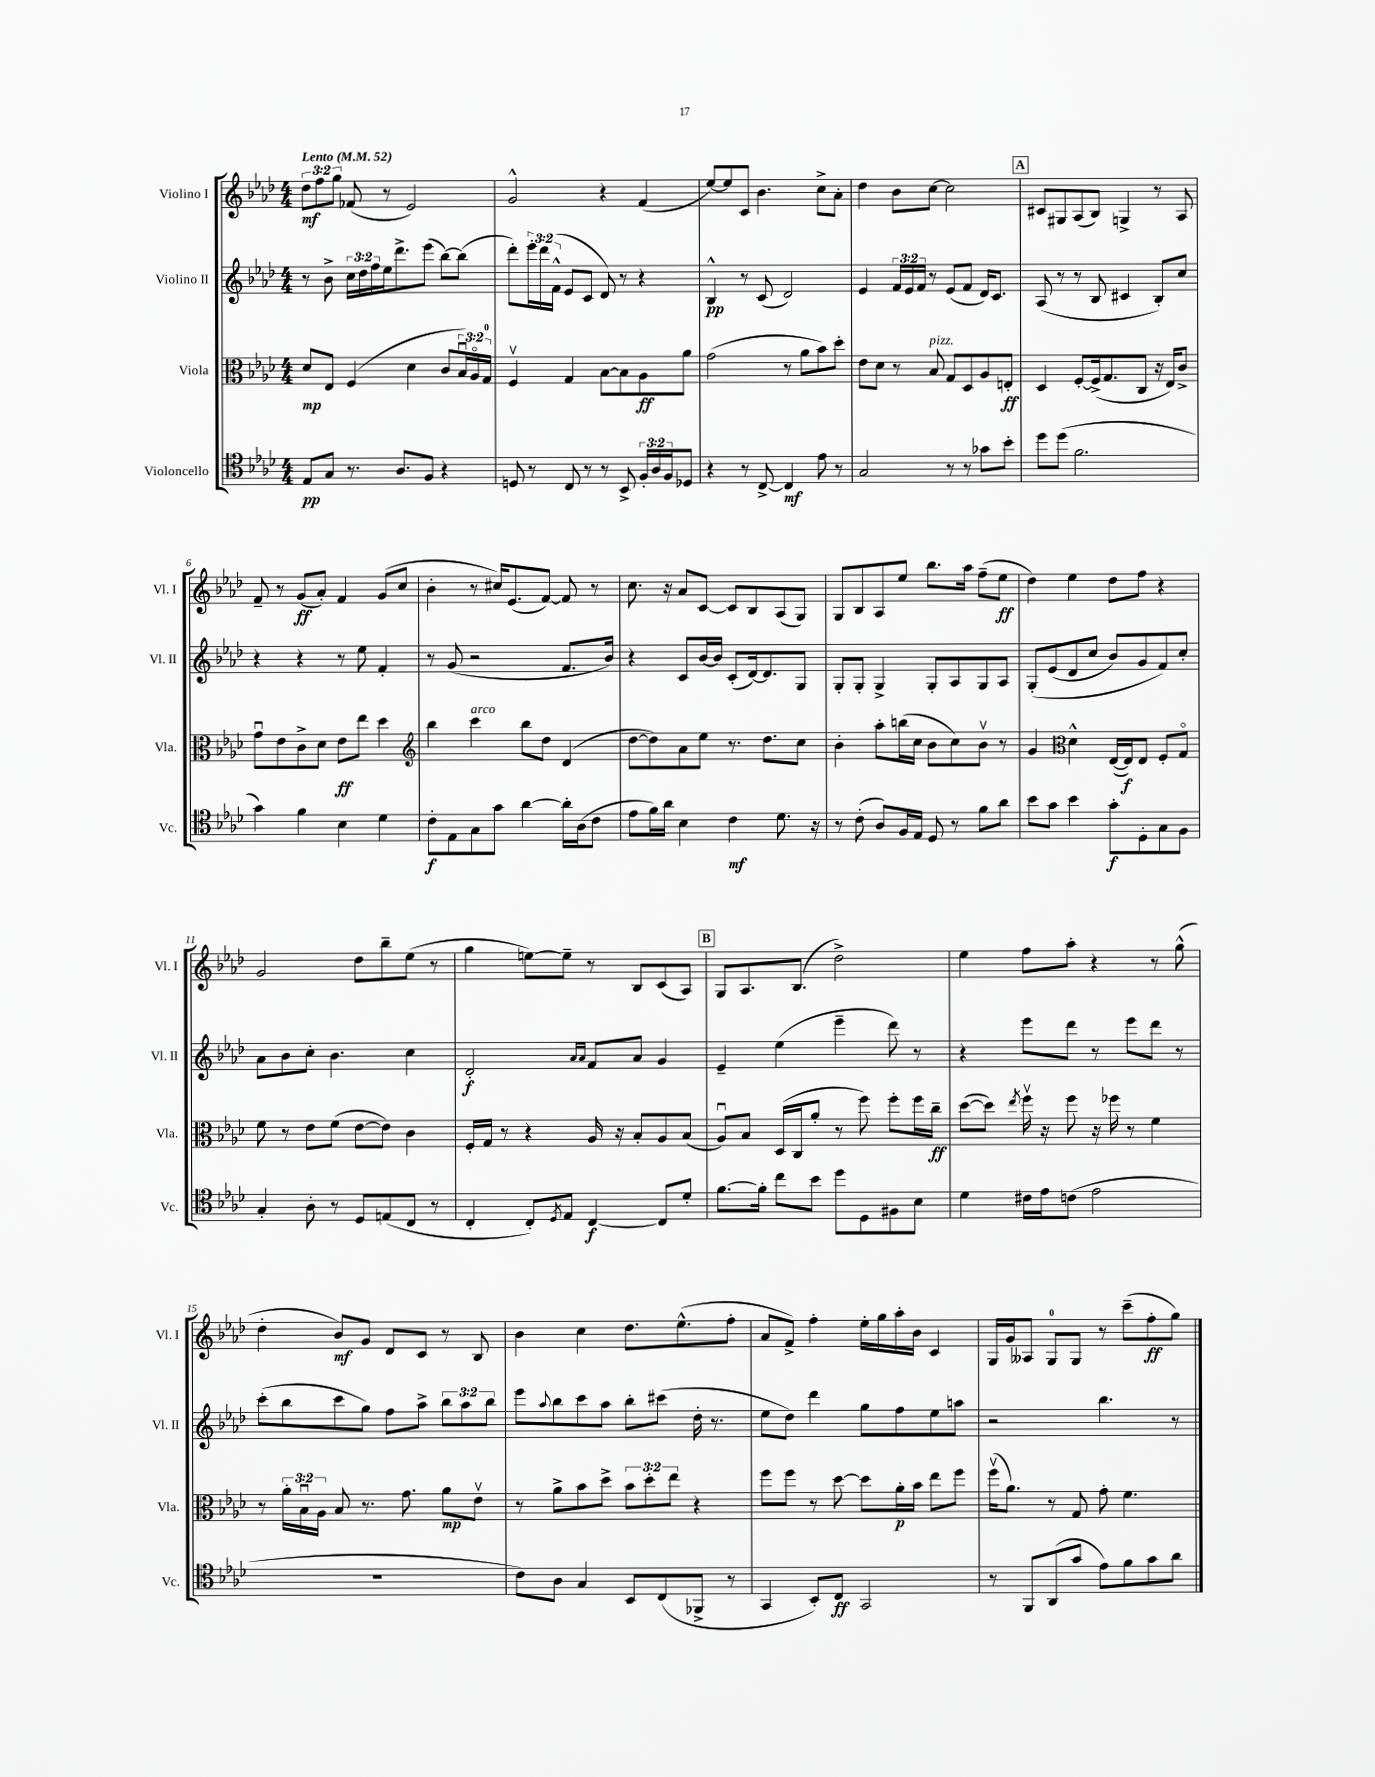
<<
\new StaffGroup <<
\new Staff = "s0" \with { instrumentName = "Violino I" shortInstrumentName = "Vl. I" } {
    \clef treble \key aes \major \numericTimeSignature \time 4/4 \override Staff.TupletNumber.text = #tuplet-number::calc-fraction-text \tempo "Lento" 4 = 52
    \tuplet 3/2 { des''8\mf f''8 g''8 } fes'8( r8 ees'2) |
    g'2-^ r4 f'4( |
    ees''8~) ees''8 c'8 bes'4. c''8-> aes'8-. |
    des''4 bes'8 c''8~ c''2 |
    \mark \markup { \box "A" } cis'8 gis8 aes8( bes8) g4-> r8 aes8 |
    f'8-- r8 g'8\ff( aes'8-.) f'4 g'8( c''8 |
    bes'4-. r8 cis''16) ees'8.( f'8~) f'8 r8 |
    c''8. r16 aes'8 c'8~ c'8 bes8 aes8( g8) |
    g8 bes8 aes8 ees''8 bes''8. aes''16 f''8--( ees''8\ff |
    des''4) ees''4 des''8 f''8 r4 |
    g'2 des''8 bes''8-- ees''8( r8 |
    g''4 e''8~) e''8-- r8 bes8 c'8( aes8) |
    \mark \markup { \box "B" } g8 aes8. bes8.( des''2->) |
    ees''4 f''8 aes''8-. r4 r8 g''8-^( |
    des''4-. bes'8\mf) g'8 des'8 c'8 r8 bes8 |
    bes'4 c''4 des''8. ees''8.-^( f''8-. |
    aes'8 f'8->) f''4-. ees''16-. g''16 aes''16-. bes'16 c'4 |
    g16 g'16 aeses8 g8-0 g8 r8 c'''8--( f''8-.\ff g''8) \bar "|." |
}
\new Staff = "s1" \with { instrumentName = "Violino II" shortInstrumentName = "Vl. II" } {
    \clef treble \key aes \major \numericTimeSignature \time 4/4 \override Staff.TupletNumber.text = #tuplet-number::calc-fraction-text
    r8 bes'8-> \tuplet 3/2 { c''16 des''16 f''16 } ees''16 des'''8.-> ees'''8( bes''8~) bes''8( |
    des'''8-.) \tuplet 3/2 { ees'''16-. des'''16 f'16-^( } ees'8 c'8 des'8) r8 r4 |
    bes4-^\pp r8 c'8( des'2) |
    ees'4 \tuplet 3/2 { f'16 ees'16 f'16 } r8 ees'8( f'8 des'16) c'8. |
    \mark \markup { \box "A" } aes8( r8 r8 bes8 cis'4 bes8-.) c''8 |
    r4 r4 r8 ees''8 f'4-. |
    r8 g'8( r2 f'8. bes'16) |
    r4 c'8 bes'16~ bes'16 c'8-.( des'16~) des'8. g8 |
    g8-. g8-. g4-> g8-. aes8 g8 aes8 |
    g8-.\( ees'8( des'8 c''8 bes'8) g'8 f'8\) c''8-. |
    aes'8 bes'8 c''8-. bes'4. c''4 |
    des'2-.\f \grace { aes'16 aes'16 } f'8 aes'8 g'4 |
    \mark \markup { \box "B" } ees'4-- ees''4( ees'''4-- des'''8) r8 |
    r4 ees'''8 des'''8 r8 ees'''8 des'''8 r8 |
    c'''8-.( bes''8 c'''8 g''8) f''8 aes''8-> \tuplet 3/2 { bes''8 aes''8 bes''8 } |
    ees'''8 \appoggiatura { aes''8 } bes''8 c'''8 aes''8 bes''8-. cis'''8( des''16-. r8. |
    ees''8 des''8) des'''4 g''8 f''8 ees''8 a''8 |
    r2 bes''4. r8 \bar "|." |
}
\new Staff = "s2" \with { instrumentName = "Viola" shortInstrumentName = "Vla." } {
    \clef alto \key aes \major \numericTimeSignature \time 4/4 \override Staff.TupletNumber.text = #tuplet-number::calc-fraction-text
    des'8\mp ees8 f4( des'4 c'8 \tuplet 3/2 { bes16\downbow) aes16\flageolet g16-0 } |
    f4\upbow g4 bes8~ bes8 aes8\ff aes'8 |
    g'2( r8 aes'8 bes'8) des''8-. |
    ees'8 des'8 r8 bes8^\markup { \italic "pizz." } g8 des8 aes8 e8-.\ff |
    \mark \markup { \box "A" } des4 f8~-. f16->( g8. c8 r16 ees16) c'8-> |
    g'8\downbow ees'8 c'8-> des'8 ees'8\ff ees''8 des''4 |
    \clef treble bes''4 c'''4^\markup { \italic "arco" } bes''8 des''8 des'4( |
    des''8~ des''8) aes'8 ees''8 r8. des''8. c''8 |
    bes'4-. aes''8-. b''16( c''16 bes'8 c''8) bes'8\upbow r8 |
    g'4 \clef alto des'4-^ ees16~( ees16\f) ees8 f8-. g8\flageolet |
    f'8 r8 ees'8 f'8( ees'8~ ees'8) c'4 |
    f16-. g16 r8 r4 aes16 r16 bes8-. aes8 bes8( |
    \mark \markup { \box "B" } aes8\downbow) bes8 des16( c16 aes'8-. r8 f''8) f''8-. f''16 c''16--\ff |
    des''8~( des''8) \acciaccatura { ees''8 } f''16\upbow r16 f''8 r16 fes''16 r8 f'4 |
    r8 \tuplet 3/2 { aes'16-. bes16\downbow aes16 } bes8 r8. g'8. aes'8\mp ees'8\upbow |
    r8 aes'8-> bes'8 des''8-> \tuplet 3/2 { bes'8 des''8-. ees''8 } r4 |
    f''8 f''8 r8 des''8~ des''8 aes'16-.\p bes'16 ees''8 f''8 |
    f''16\upbow( aes'8.) r8 g8 g'8-. f'4. \bar "|." |
}
\new Staff = "s3" \with { instrumentName = "Violoncello" shortInstrumentName = "Vc." } {
    \clef tenor \key aes \major \numericTimeSignature \time 4/4 \override Staff.TupletNumber.text = #tuplet-number::calc-fraction-text
    ees8\pp g8 r8. aes8. f8 r4 |
    d8 r8 c8 r8 r8 bes,8-> \tuplet 3/2 { f16-. aes16 f16 } des8 |
    r4 r8 c8~-> c4\mf ees'8 r8 |
    g2 r8 r8 ges'8 bes'8-. |
    \mark \markup { \box "A" } des''8 des''8( f'2. |
    g'4) f'4 bes4 des'4 |
    c'8-.\f ees8 g8 g'8 aes'4~ aes'16-. aes16( c'8 |
    ees'8 f'16) aes'16 bes4 c'4\mf des'8. r16 |
    r8 c'8-.( aes8) f16 ees16 des8 r8 f'8 aes'8 |
    bes'8 g'8 bes'4 g'8-.\f des8-. g8 f8 |
    g4-. aes8-. r8 des8 e8( c8 r8 |
    c4-. c8-.) \acciaccatura { des8 } ees8 c4~\f c8 des'8-. |
    \mark \markup { \box "B" } f'8.~ f'16-. c''8 bes'8 des''8 des8 fis8 bes8 |
    des'4 cis'16 ees'16 c'8( ees'2 |
    R1 |
    c'8) aes8 g4 bes,8 c8( fes,8-> r8 |
    g,4 bes,8-.) c8\ff g,2 |
    r8 f,8 aes,8( g'8 ees'8) f'8 g'8 aes'8 \bar "|." |
}
>>
>>
